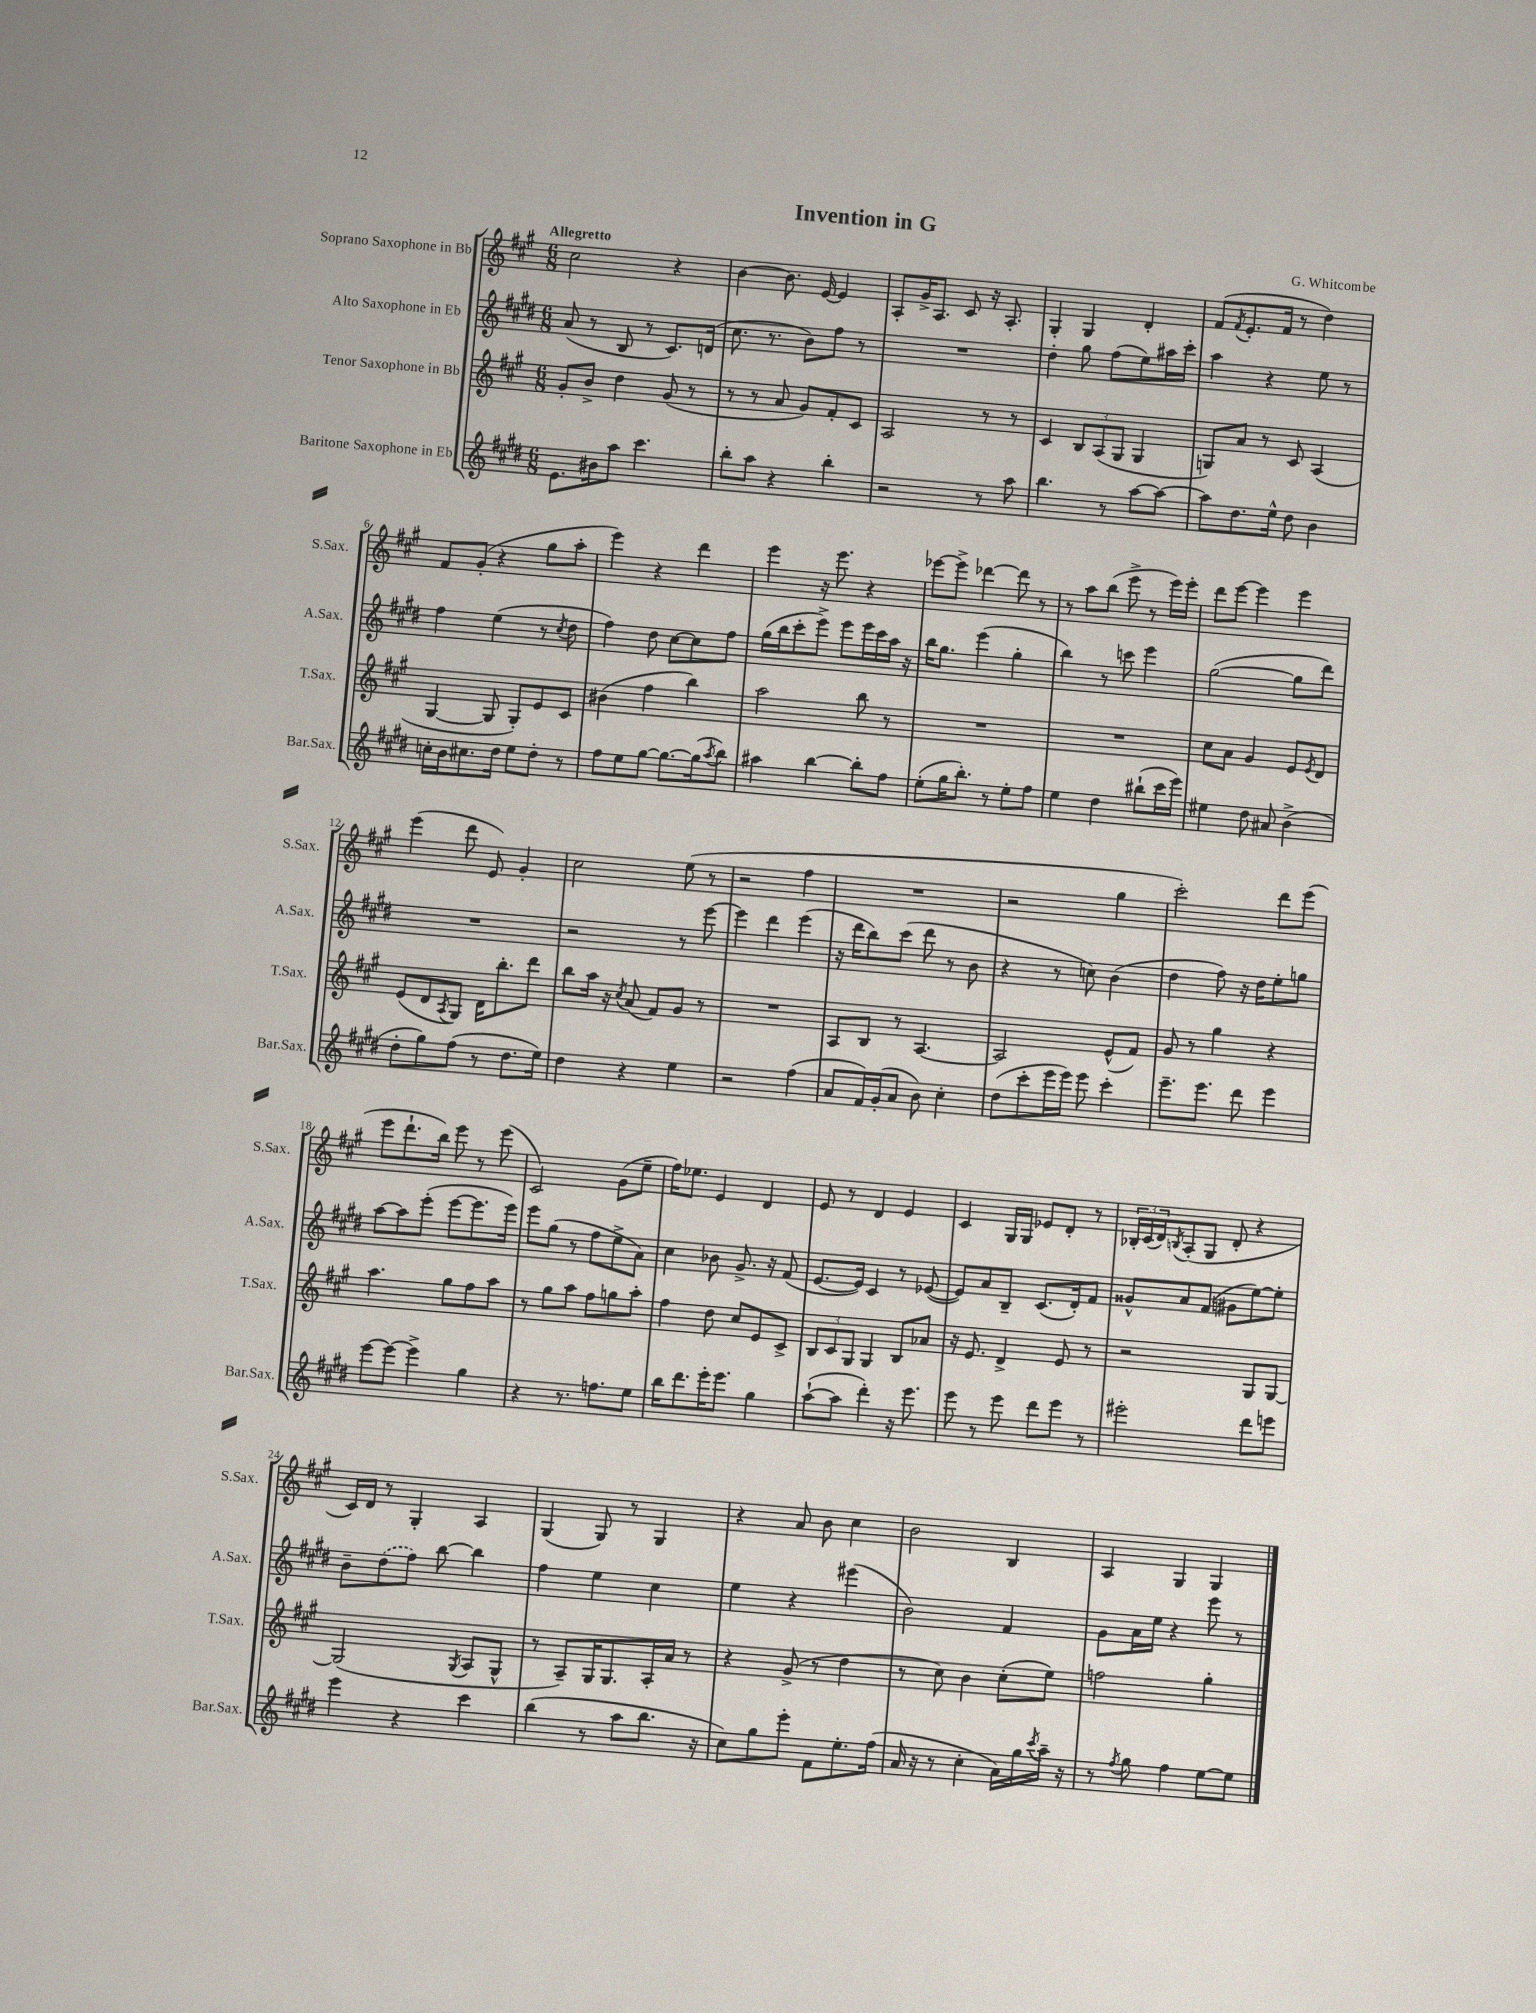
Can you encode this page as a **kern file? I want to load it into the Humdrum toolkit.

**kern	**kern	**kern	**kern
*staff4	*staff3	*staff2	*staff1
*clefG2	*clefG2	*clefG2	*clefG2
*k[f#c#g#d#]	*k[f#c#g#]	*k[f#c#g#d#]	*k[f#c#g#]
*M6/8	*M6/8	*M6/8	*M6/8
8.e	8g#'	(8a	2cc#
.	8b^	8r	.
16b#	.	.	.
8aa	4dd	8B	.
4.ccc#	.	8r	.
.	(8g#	8.c#)	4r
.	8r	.	.
.	.	(16d	.
=	=	=	=
8bb'	8r	8.cc#	[4b
8aa	8r	.	.
.	.	8.r	.
4r	8a	.	8.b]
.	8g#)	8b)	.
.	.	.	[16e
4bb'	8f#'	8ff#	4e]
.	8c#	8r	.
=	=	=	=
2r	2A	2.r	8A'
.	.	.	16g#^
.	.	.	8.A
.	.	.	8c#
8r	8r	.	16r
.	.	.	8.A'
8aa	8r	.	.
=	=	=	=
4.bb	4c#	4dd#'	4G#'
.	12B	8gg#	4G#
.	(12A	.	.
8r	.	(8ff#	.
.	12G#	.	.
[8aa	4G#	8ee)	4d'
8aa_	.	16aa#	.
.	.	16ccc#'	.
=	=	=	=
8aa]	8G)	4aa	(8f#
.	.	.	8qf#
8.dd#	8a	.	8.e'
.	8r	4r	.
16ee^^	.	.	16f#
8dd#	8c#	.	8r
4b	(4A	8ee	4dd)
.	.	8r	.
=	=	=	=
16cc'	[4G#	4ff#	8f#
16b	.	.	.
8.cc#	.	.	(8g#'
.	8G#]	(4ee	4r
16dd#	.	.	.
8ee	8G#')	.	.
8dd#'	8e	8r	8gg#
.	.	8qcc#	.
8r	8c#	8dd#	8aa'
=	=	=	=
8ff#	(4b#	4ff#)	4eee)
8ee	.	.	.
[8gg#	4ff#	8dd#	4r
8.gg#_	.	[8cc#	.
.	4bb)	8cc#]	4ddd
(16gg#]	.	.	.
8qaa	.	.	.
8bb)	.	8ff#	.
=	=	=	=
4aa#	2aa	(16gg#	4eee
.	.	16bb	.
.	.	8ccc#'	.
[4bb	.	8eee^)	16r
.	.	.	8.eee
.	.	8eee	.
8bb']	8bb	16eee	4r
.	.	16ccc#	.
8ff#	8r	16aa	.
.	.	16r	.
=	=	=	=
(8ee'	2.r	16bb	[8eee-
.	.	8.gg#	.
16gg#	.	.	8eee-^]
8.bb')	.	.	.
.	.	(4eee	[4ddd-
8r	.	.	.
8ee'	.	4gg#'	8ddd-]
8ff#	.	.	8r
=	=	=	=
4ee	2.r	4bb)	8r
.	.	.	8aa
4dd#	.	8r	(8bb
.	.	8ccc	8eee^
(8bb#`	.	4eee	8r
16ccc#	.	.	16eee)
16eee)	.	.	16eee'
=	=	=	=
4ee#	8cc#	([2gg#	8ddd
.	8a	.	[8eee
8dd#	4g#	.	4eee]
8a#	.	.	.
(4b^	8e	8gg#]	4eee
.	8qe	.	.
.	8d	8ddd#)	.
=	=	=	=
8dd#'	(8e	2.r	(4eee
8gg#)	8d	.	.
.	8qA	.	.
(8ff#	8G#)	.	8ddd
8r	16d	.	8e)
.	8.bb'	.	.
8.dd#	.	.	4g#'
.	8ddd	.	.
16ee)	.	.	.
=	=	=	=
4dd#	8bb	2r	2cc#
.	16aa	.	.
.	16r	.	.
.	8qcc#	.	.
4r	(8a	.	.
.	8f#)	.	.
4ee	8g#	8r	(8ee
.	8r	[8eee	8r
=	=	=	=
2r	2.r	4eee]	2r
.	.	4ddd#	.
(4ff#	.	(4eee	4ff#
=	=	=	=
8a	8A	16r	2.r
.	.	16ddd#	.
16f#)	8B	8bb)	.
(16g#'	.	.	.
8a	8r	(8ccc#	.
8b)	[4.A	8ddd#	.
4cc#'	.	8r	.
.	.	8b	.
=	=	=	=
(8dd#	2A]	4r	2r
8ccc#'	.	.	.
16eee	.	8r	.
16eee)	.	.	.
8eee	.	8cc)	.
4ccc#'	(8e^^	(4b	4gg#
.	8f#)	.	.
=	=	=	=
8.eee~	8g#	4dd#	2ccc#')
.	8r	.	.
8.eee	.	.	.
.	4gg#	8ff#)	.
8ddd#	.	16r	.
.	.	16dd#	.
4eee	4r	8ee'	8ddd
.	.	8gg	(8eee
=	=	=	=
[8eee	4.aa	[8aa	8eee
8eee_	.	8aa]	8.ddd`
4eee^]	.	(8eee'	.
.	.	.	16bb)
.	8gg#	[8eee	8eee
4gg#	8ff#	8.eee]	8r
.	8aa	.	(8eee
.	.	16eee)	.
=	=	=	=
4r	8r	8eee	2c#)
.	8gg#	(8gg#	.
8.r	8aa	8r	.
.	8ff#	8ff#	.
8.ff	.	.	.
.	8gg	8ee^	(8g#
8ee	8aa'	8a)	8ee~
=	=	=	=
16bb	4ff#	4cc#	16ff#)
8.ddd#	.	.	8.ee-
16eee'	8dd	8b-	4e
8.eee	.	.	.
.	8cc#	8.g#^	.
4gg#	8e	.	4d
.	.	16r	.
.	8c#^	(8f#	.
=	=	=	=
([8aa`	12B	[8.e	8e
.	12c#	.	.
8aa]	.	.	8r
.	12G#	.	.
.	.	16e])	.
4ddd#')	4G#	4c#	4d
16r	8B	8r	4e
8.eee	.	.	.
.	8a-	([8e-	.
=	=	=	=
8eee	16r	8e-])	4c#
.	8.e	.	.
8r	.	8a	.
8eee	4d^	8B~	16G#
.	.	.	16G#
8ddd#	.	(8.c#	8e-
8eee	8e	.	8d'
.	.	16d#')	.
8r	8r	8f#	8r
=	=	=	=
2eee#'	2r	8g##^^	24B-'
.	.	.	(24c#
.	.	.	24d)
.	.	.	8qB
.	.	8a	(8A'
.	.	(8f#	8G#
.	.	8g#	8d'
8ddd#	8G#	[8ee)	4r
8eee	[8G#	8ee']	.
=	=	=	=
4eee	(2G#]	8b~	16c#)
.	.	.	16d
.	.	(8dd#	8r
4r	.	8ff#)	4G#'
.	.	[8bb	.
.	8qG#	.	.
4ccc#	8A	4bb]	4A
.	8G#^^	.	.
=	=	=	=
(4bb	8r	4ff#	(4G#
.	8A~)	.	.
8r	16G#	4ee	8G#)
.	8.G#	.	.
8aa	.	.	8r
8.bb	16A'	4cc#	4G#
.	16a	.	.
.	8r	.	.
16r	.	.	.
=	=	=	=
8cc#)	4r	4ee	4r
8gg#	.	.	.
8eee'	(8g#^	4r	8a
8f#	8r	.	8b
8.ee'	4dd	(4eee#	4cc#
(16ff#	.	.	.
=	=	=	=
16a	8r	2b)	2b
16r	.	.	.
8r	8cc#)	.	.
4cc#'	4b	.	.
16a)	(8cc#'	4f#	4B
16gg#	.	.	.
8qccc#	.	.	.
16aa~	8ee)	.	.
16r	.	.	.
=	=	=	=
8r	2ff	8g#	4A
8qff#	.	.	.
8gg#	.	16a	.
.	.	16ee	.
4ff#	.	4r	4G#
[8ee	4gg#'	8eee	4G#
8ee]	.	8r	.
==	==	==	==
*-	*-	*-	*-
